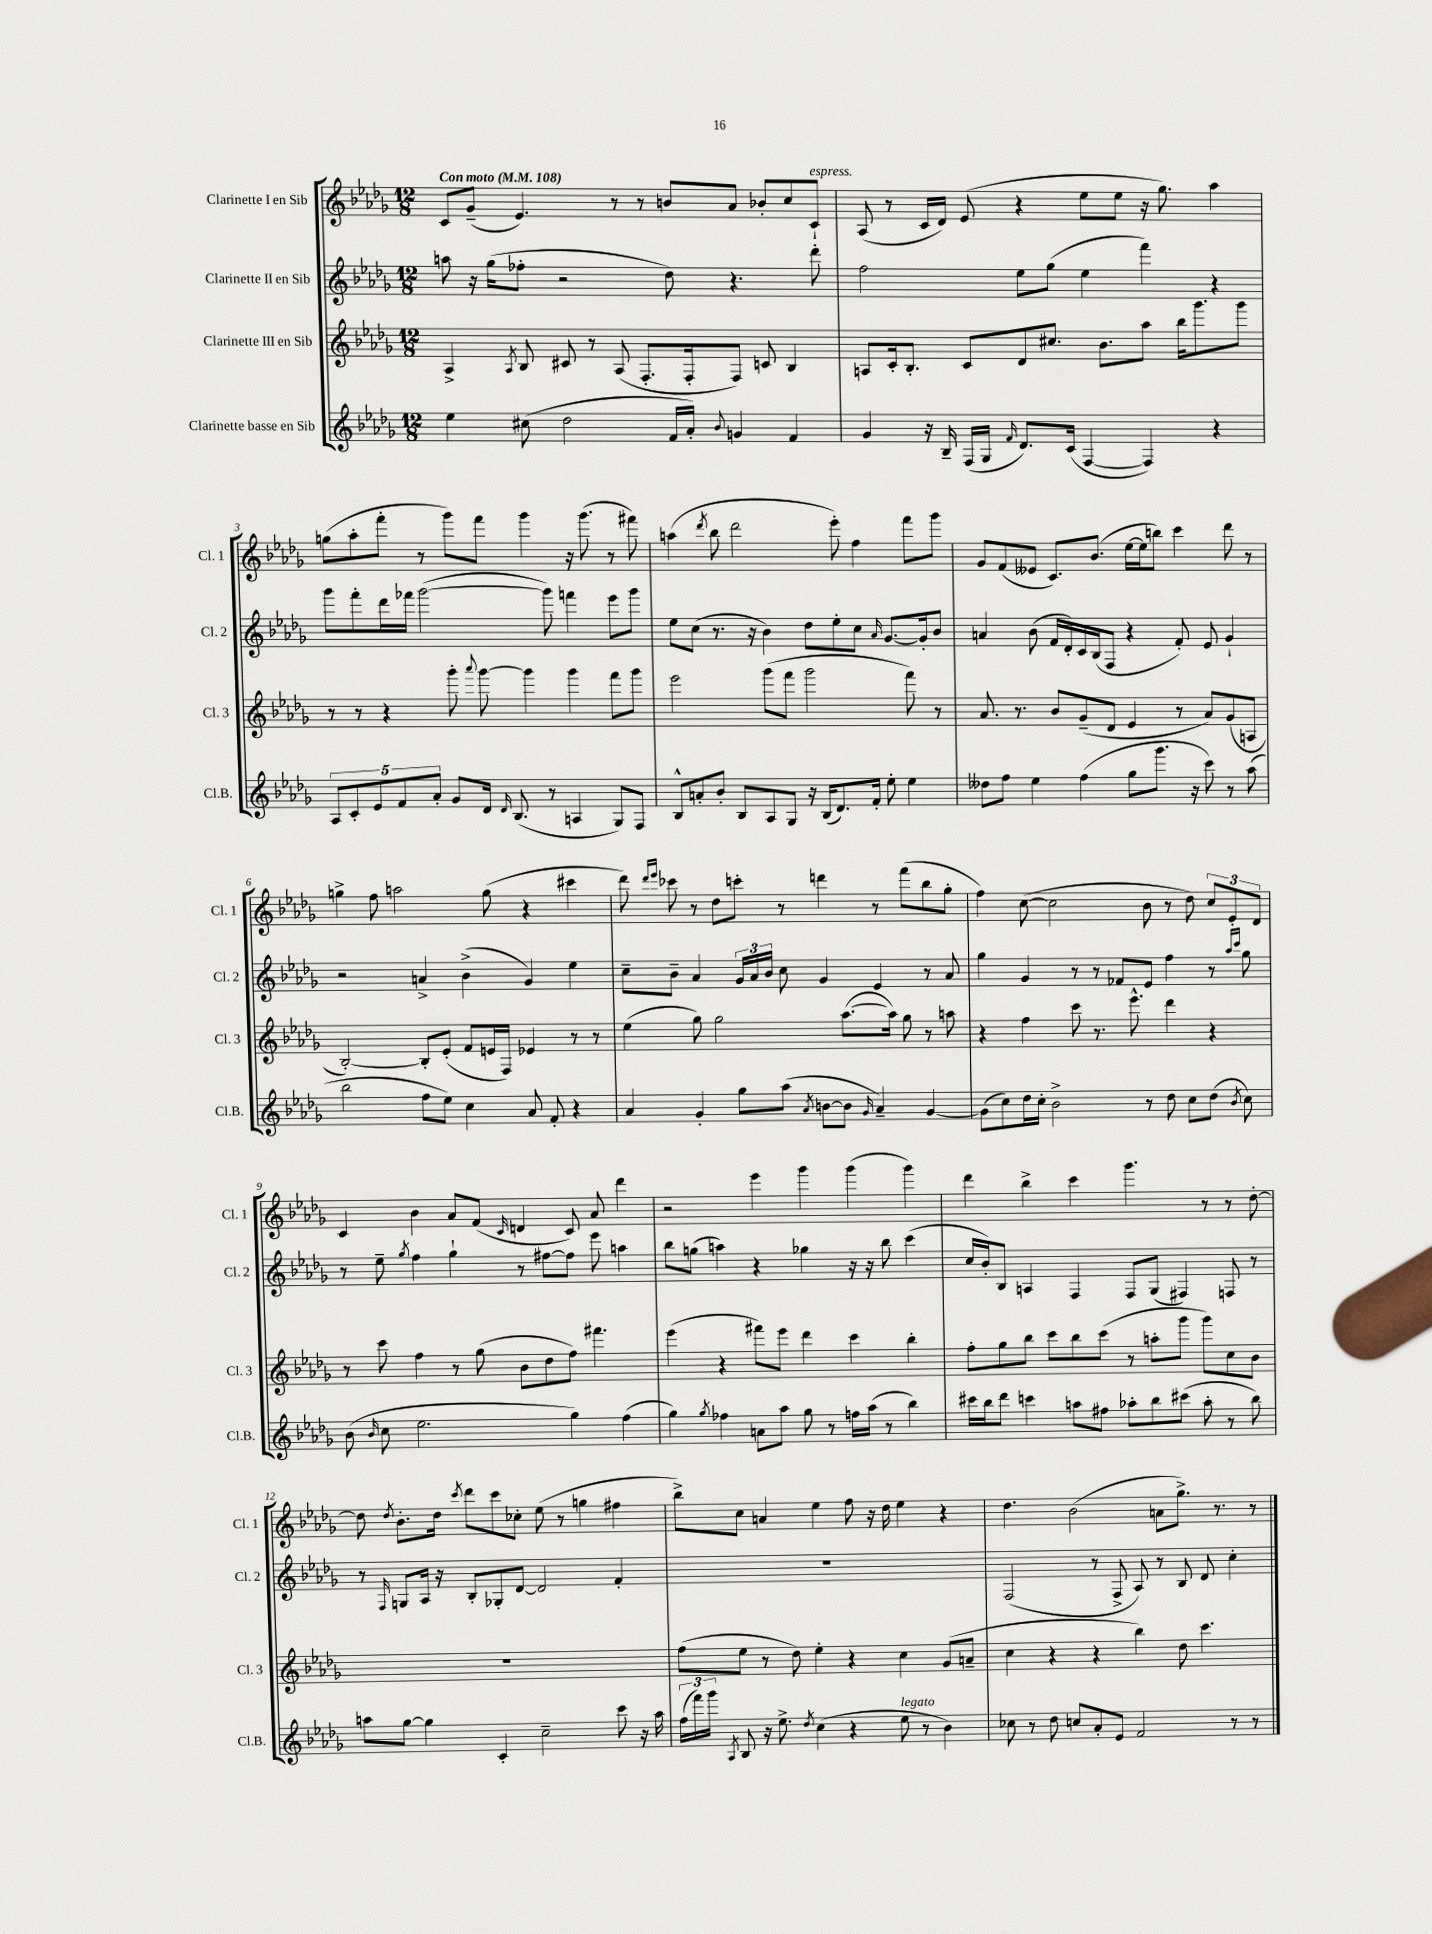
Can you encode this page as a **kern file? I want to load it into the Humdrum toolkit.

**kern	**kern	**kern	**kern
*staff4	*staff3	*staff2	*staff1
*clefG2	*clefG2	*clefG2	*clefG2
*k[b-e-a-d-g-]	*k[b-e-a-d-g-]	*k[b-e-a-d-g-]	*k[b-e-a-d-g-]
*M12/8	*M12/8	*M12/8	*M12/8
*MM108	*MM108	*MM108	*MM108
4ee-	4A-^	8aa	8c
.	.	16r	(8g-~
.	.	(16gg-	.
.	8qA-	.	.
(8cc#	8B-	8ff-'	4.e-)
2dd-	8c#	2r	.
.	8r	.	.
.	(8A-	.	8r
.	8.F'	.	8r
16f	.	8dd-)	8b
16a-')	16F'	.	.
8qqb-	.	.	.
4g	8F)	4.r	8a-
.	8c	.	8b-'
4f	4B-	.	8cc
.	.	8ddd-'	8c`
=	=	=	=
4g-	8A	2ff	(8A-
.	16c'	.	8r
.	8.B-'	.	.
16r	.	.	16c
16B-~	.	.	16d-)
(16F	8c	.	(8e-
16G-	.	.	.
16qqf	.	.	.
8.d-)	8d-	8ee-	4r
.	8.cc#	(8gg-	.
(16c	.	.	.
[4F	.	4ee-	8ee-
.	8.b-	.	.
.	.	.	8ee-
4F])	8aa-	4fff)	16r
.	.	.	8.gg-)
.	16bb-	.	.
.	8.ggg-	.	.
4r	.	4r	4aa-
.	8ggg-	.	.
=	=	=	=
10A-	8r	8ggg-	(8gg
10c'	.	.	.
.	8r	8fff'	8aa-'
10e-	.	.	.
.	4r	16ddd-	8fff'
10f	.	.	.
.	.	16fff-	.
.	.	([2ggg-	8r
10a-'	.	.	.
8g-	8ggg-'	.	8ggg-)
.	8qqaaa-	.	.
16d-	[8ggg-	.	8fff
16qqd-	.	.	.
(8.B-	.	.	.
.	4ggg-]	.	4ggg-
8r	.	8ggg-])	.
4A	4ggg-	4fff	16r
.	.	.	(8.ggg-
8G-)	8fff	8eee-	8r
8F	8ggg-	8ggg-	8fff#)
=	=	=	=
8B-^^	2eee-	8ee-	(4aa
8a'	.	(8cc	.
.	.	.	8qddd-
8b-'	.	8.r	8bb-
8B-	.	.	2ddd-
.	.	16r	.
8A-	(8ggg-	4b-)	.
8G-	8fff	.	.
16r	2ggg-	8dd-	.
(16B-	.	.	.
8.d-)	.	8ee-'	8eee-')
.	.	8cc	4ff
16f'	.	.	.
.	.	16qqa-	.
8ee-'	.	[8.g-	.
4ee-	8fff)	.	8fff
.	.	16g-']	.
.	8r	8b-	8ggg-
=	=	=	=
8dd--	8.a-	4a	8g-
8ff	.	.	(8f
.	8.r	.	.
4ee-	.	(8b-	8e--
.	8b-	16f	8.c)
.	.	16d-')	.
(4ff	(8g-~	16c	.
.	.	(16B-	(8.b-
.	8d-	8F	.
8gg-	4e-	4r	[16ee-
.	.	.	16ee-]
8.ggg-	.	.	8bb)
.	8r	8f')	4ccc
16r	.	.	.
8ccc)	8a-)	8e-	.
8r	(8g-	4g-`	8ddd-
(8aa-	8A	.	8r
=	=	=	=
2bb-	[2B-')	2r	4gg^
.	.	.	8ff
.	.	.	2aa
8ff	8B-']	4a^	.
8ee-)	(8e-'	.	.
4cc	8f	(4b-^	.
.	16e	.	(8gg
.	16F)	.	.
8a-	4e-	4g-)	4r
8f'	.	.	.
4r	8r	4ee-	4ccc#
.	8r	.	.
=	=	=	=
4a-	(4ee-	8cc~	8ddd-)
.	.	.	16qqddd-
.	.	.	16qqeee-
.	.	8b-~	8ccc-
4g-'	8gg-)	4a-	8r
.	2gg-	.	8dd-
8gg-	.	24g-	8ccc'
.	.	24a-	.
.	.	24b-	.
(8aa-	.	8cc	8r
8qa-	.	.	.
[8b	.	4g-	4ddd
8b]	([8.aa-	.	.
16qqg-	.	.	.
4a-~)	.	4e-	8r
.	16aa-])	.	.
.	8gg-	.	(8fff
[4g-	8r	8r	8bb-
.	8aa	8a-	8gg-'
=	=	=	=
(8g-]	4r	4gg-	4ff)
8cc)	.	.	.
16dd-	4ff	4g-	([8cc
16cc'	.	.	.
2b-^	.	.	2cc]
.	8ccc	8r	.
.	8.r	8r	.
.	.	8f-	.
.	8.eee-^^	.	.
8r	.	8e-	8b-
8dd-	4ddd-	4ff	8r
8cc	.	.	8dd-)
(8dd-	4r	8r	12cc
.	.	.	12e-'
.	.	16qqaa-	.
8qb-	.	16qqccc	.
8cc)	.	8gg-	.
.	.	.	12d-
=	=	=	=
(8b-	8r	8r	4c
16qqb-	.	.	.
8cc	8ccc	8ee-~	.
.	.	8qgg-	.
2.ee-	4ff	4ff	4b-
.	8r	4gg-`	8a-
.	(8gg-	.	(8f
.	.	.	16qqc
.	8b-	8r	4d
.	8dd-	[8ff#	.
4gg-)	8ff)	8ff#]	8c)
.	4.fff#	8eee-	8a-
(4ff	.	4aa	4ddd-
=	=	=	=
4gg-)	(4eee-	8bb-	2r
.	.	(8gg	.
8qgg-	.	.	.
4ff-	4r	4aa)	.
8a	8fff#)	4r	4eee-
8aa-	8eee-	.	.
8gg-	4ddd-	4gg-	4ggg-
8r	.	.	.
16ff	4ccc	16r	(4ggg-
(16aa-	.	16r	.
8r	.	8bb-	.
4bb-)	4bb-'	(4ccc	4ggg-)
=	=	=	=
16ccc#	8ff'	16cc	4ddd-
16bb-	.	16b-')	.
8ddd-	8gg-	8B-	.
4ccc	8bb-	4A	4bb-^
.	8ccc	.	.
8aa	8bb-	4F	4ccc
8ff#	(8ccc	.	.
8aa-'	8r	8F	4.ggg-
8bb-	8aa'	(8G-	.
(8ccc#	8ggg-	4F#)	.
8aa-'	8ggg-)	.	8r
8r	8cc	8F	8r
8bb-)	8b-	8r	[8dd-'
=	=	=	=
8aa	1.r	8r	8dd-]
.	.	16qqF	8qdd-
[8gg-	.	8G	8.b-'
4gg-]	.	16A-	.
.	.	16r	16dd-
.	.	.	8qccc
.	.	8B-'	8ddd-
4c'	.	8G-'	8ccc
.	.	[8d-	8cc-'
2cc~	.	2d-]	(8ee-
.	.	.	8r
.	.	.	4gg
8ccc	.	4f'	4ff#
16r	.	.	.
16aa	.	.	.
=	=	=	=
(24ff	(8ff	1.r	8bb-^)
24fff)	.	.	.
24ggg-	.	.	.
8qA-	.	.	.
8B-	8ee-	.	8cc
16r	8r	.	4a
8.ee-^	.	.	.
.	8dd-)	.	.
8qdd-	.	.	.
(4cc	4ee-'	.	4ee-
4r	4r	.	8ff
.	.	.	16r
.	.	.	16dd-
8ee-	4cc	.	4ee-
8r	.	.	.
4b-)	(8g-	.	4r
.	8a~	.	.
=	=	=	=
8cc-	4cc	(2F	4.dd-
8r	.	.	.
8dd-	4r	.	.
8cc	.	.	(2b-
8a-'	4r	8r	.
8e-	.	8F^	.
2f	4bb-)	8A-)	.
.	.	8r	8a
.	8dd-	8B-	8.gg-^)
.	4.ccc	8d-	.
.	.	.	8.r
8r	.	4cc'	.
8r	.	.	8r
==	==	==	==
*-	*-	*-	*-
